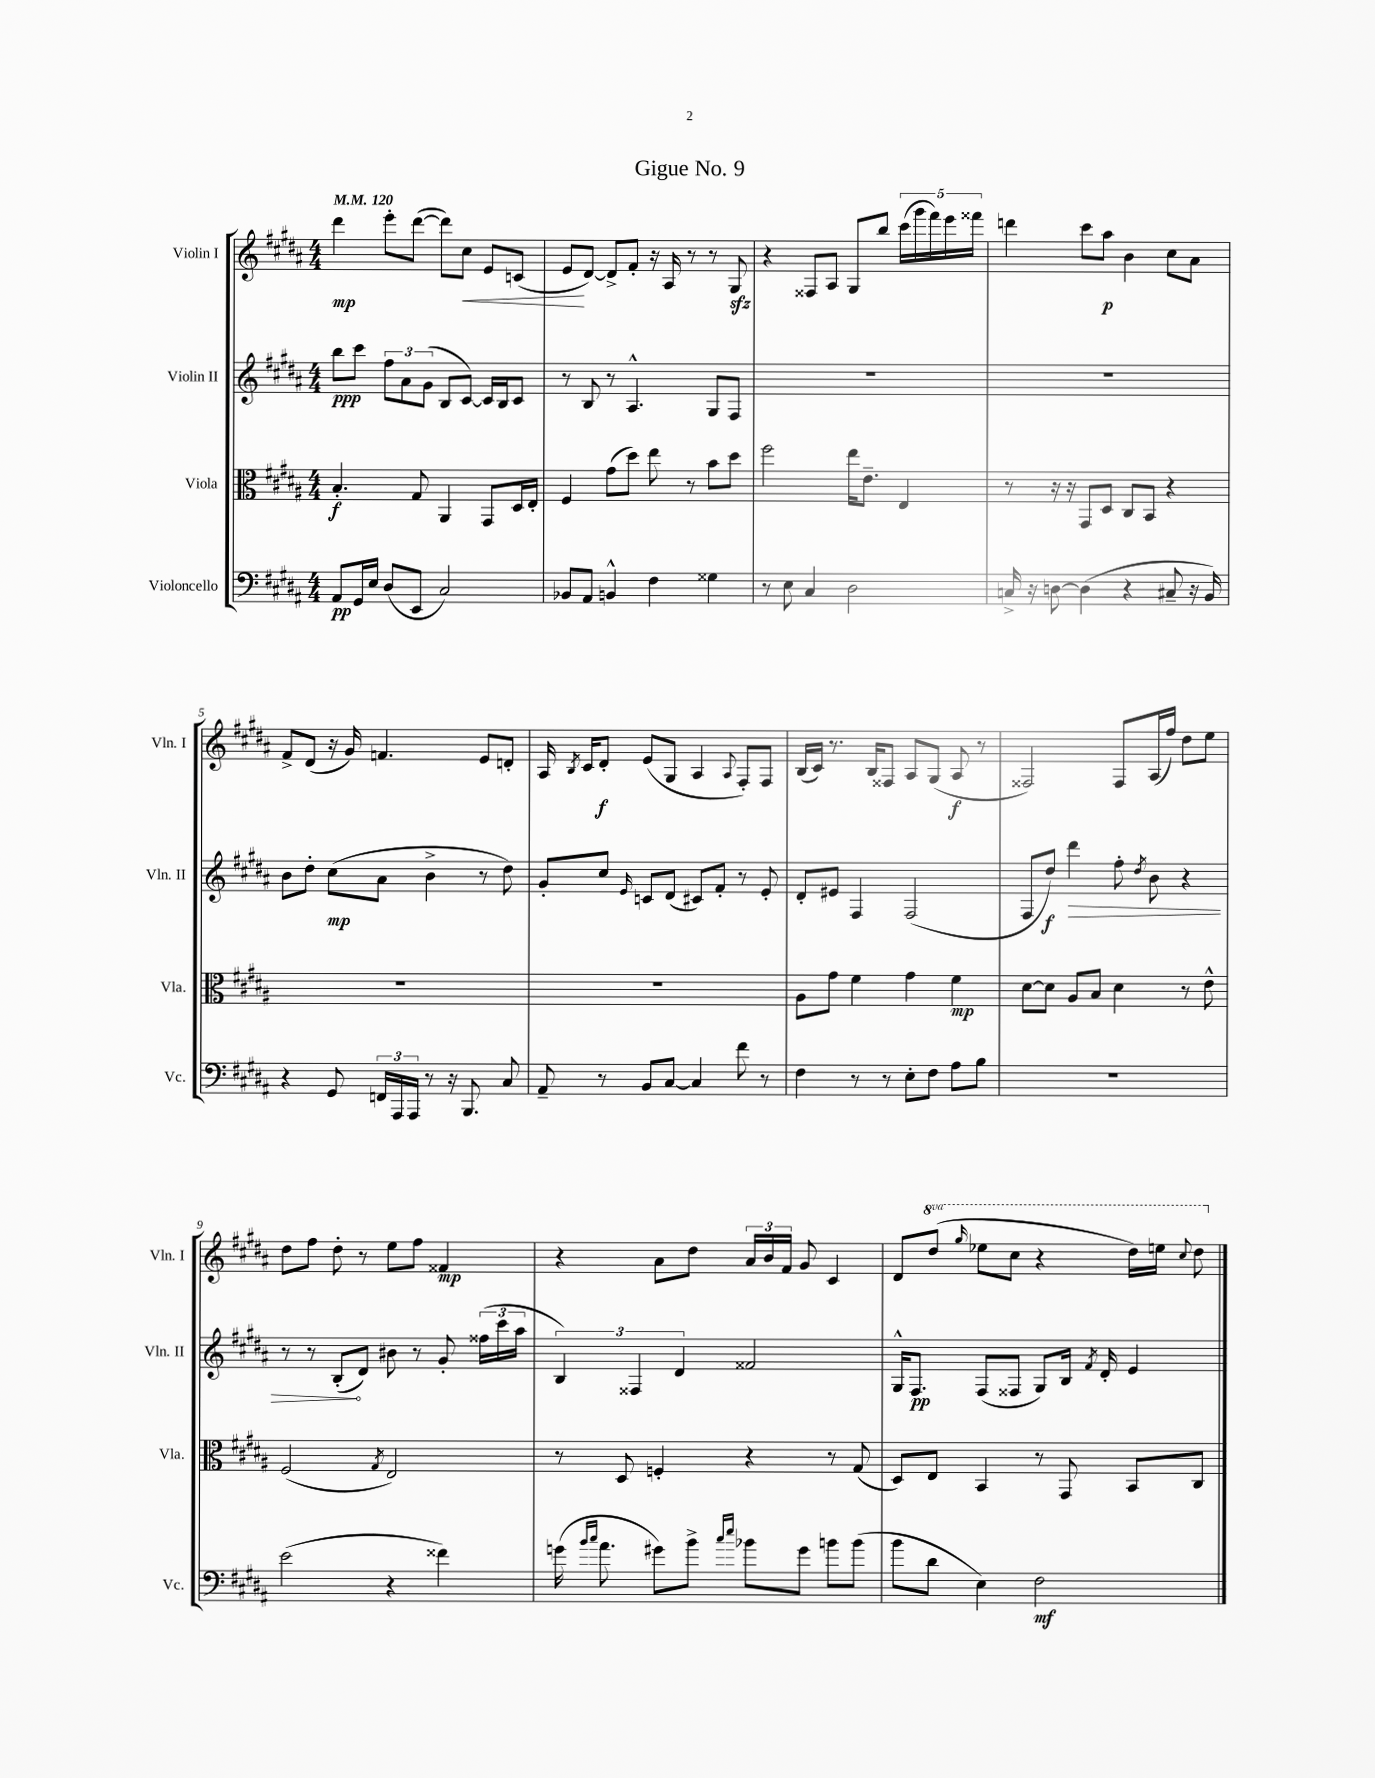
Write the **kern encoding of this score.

**kern	**kern	**kern	**kern
*staff4	*staff3	*staff2	*staff1
*clefF4	*clefC3	*clefG2	*clefG2
*k[f#c#g#d#a#]	*k[f#c#g#d#a#]	*k[f#c#g#d#a#]	*k[f#c#g#d#a#]
*M4/4	*M4/4	*M4/4	*M4/4
*MM120	*MM120	*MM120	*MM120
8AA#/L	4.B'/	8bb\L	4ddd#\
16GG#/L	.	8ccc#\J	.
16E/JJ	.	.	.
(8D#/L	.	12ff#\L	8eee'\L
.	.	12a#\	.
8EE/J	8G#/	.	([8ddd#\J
.	.	(12g#\J	.
2C#/)	4AA#/	8B/L	8ddd#\]L)
.	.	[8c#/J)	8cc#\J
.	8GG#/L	16c#/]LL	8e/L
.	.	16B/J	.
.	16D#/L	8c#/J	(8c/J
.	16E'/JJ	.	.
=	=	=	=
8BB-/L	4F#/	8r	8e/L
8AA#/J	.	8B/	[8d#/J)
4BB^^/	(8g#\L	8r	8d#^/]L
.	8dd#\J)	4.A#^^/	8f#'/J
4F#\	8ee\	.	16r
.	.	.	16A#/
.	8r	.	8r
4G##\	8b\L	8G#/L	8r
.	8dd#\J	8F#/J	8G#/
=	=	=	=
8r	2ff#\	1r	4r
8E\	.	.	.
4C#/	.	.	8F##/L
.	.	.	8A#/J
2D#\	16ee\LK	.	8G#/L
.	8.e~\J	.	.
.	.	.	8bb/J
.	4E/	.	(20ccc#\LL
.	.	.	20ggg#\
.	.	.	20fff#\)
.	.	.	20eee\
.	.	.	20fff##\JJ
=	=	=	=
16C^/	8r	1r	4ddd\
16r	.	.	.
[8D\	16r	.	.
.	16r	.	.
(4D\]	8GG#/L	.	8ccc#\L
.	8D#/J	.	8aa#\J
4r	8C#/L	.	4b\
.	8BB/J	.	.
8C#~/	4r	.	8cc#\L
16r	.	.	8a#\J
16BB/)	.	.	.
=	=	=	=
4r	1r	8b\L	8f#^/L
.	.	8dd#'\J	(8d#/J
8GG#/	.	(8cc#\L	16r
.	.	.	16g#/)
24FF/LL	.	8a#\J	4.f/
24AAA#/	.	.	.
24AAA#/JJ	.	.	.
8r	.	4b^\	.
16r	.	.	.
8.BBB/	.	.	.
.	.	8r	8e/L
8C#/	.	8dd#\)	8d'/J
=	=	=	=
8AA#~/	1r	8g#'/L	16A#/
.	.	.	8qB/
.	.	.	16c#/LK
8r	.	8cc#/J	8d#'/J
.	.	16qqe/	.
8BB/L	.	8c/L	(8e/L
[8C#/J	.	(8d#/J	8G#/J
4C#/]	.	8c#/L)	4A#/
.	.	8f#'/J	.
.	.	.	8qqA#/
8f#\	.	8r	8F#'/L)
8r	.	8e'/	8F#/J
=	=	=	=
4F#\	8A#\L	8d#'/L	(16B/LL
.	.	.	16c#/JJ)
.	8g#\J	8e#/J	8.r
8r	4f#\	4F#/	.
.	.	.	16B/LK
8r	.	.	8F##/J
8E'\L	4g#\	(2F#/	8A#/L
8F#\J	.	.	(8G#/J
8A#\L	4f#\	.	8A#/
8B\J	.	.	8r
=	=	=	=
1r	[8d#\L	8F#/L	2F##/)
.	8d#\]J	8dd#/J)	.
.	8A#/L	4ddd#\	.
.	8B/J	.	.
.	4d#\	8ff#'\	8F##/L
.	.	8qdd#/	.
.	.	8b\	(16A#/L
.	.	.	16ff#/JJ)
.	8r	4r	8dd#\L
.	8e^^\	.	8ee\J
=	=	=	=
(2e\	(2F#/	8r	8dd#\L
.	.	8r	8ff#\J
.	.	(8B'/L	8dd#'\
.	.	8d#/J)	8r
.	8qG#/	.	.
4r	2E/)	8b#\	8ee\L
.	.	8r	8ff#\J
4f##\)	.	8g#'/	4f##/
.	.	(24ff##\LL	.
.	.	24ccc#\	.
.	.	24aa#\JJ	.
=	=	=	=
(16g\	8r	6B/)	4r
16qqb/LL	.	.	.
16qqcc#/JJ	.	.	.
8.a#\	.	.	.
.	8D#/	.	.
.	.	6F##/	.
8g#\L)	4F'/	.	8a#\L
.	.	6d#/	.
8b^\J	.	.	8dd#\J
16qqcc#/LL	.	.	.
16qqee/JJ	.	.	.
8b-\L	4r	2f##/	24a#/LL
.	.	.	24b/
.	.	.	24f#/JJ
8g#\J	.	.	8g#/
8b\L	8r	.	4c#/
(8b\J	(8G#/	.	.
=	=	=	=
8b\L	8D#/L)	16G#^^/LK	8d#/L
.	.	8.F#/J	.
8d#\J	8E/J	.	(8ddd#/J
.	.	.	16qqggg#/
4E\)	4BB/	(8F#/L	8eee-\L
.	.	8F##/J	8ccc#\J
2F#\	8r	8G#/L)	4r
.	8GG#/	16B/Jk	.
.	.	8qf#/	.
.	.	16d#'/	.
.	8BB/L	4e/	16ddd#\LL)
.	.	.	16eee\JJ
.	.	.	8qqccc#/
.	8C#/J	.	8ddd#\
==	==	==	==
*-	*-	*-	*-
